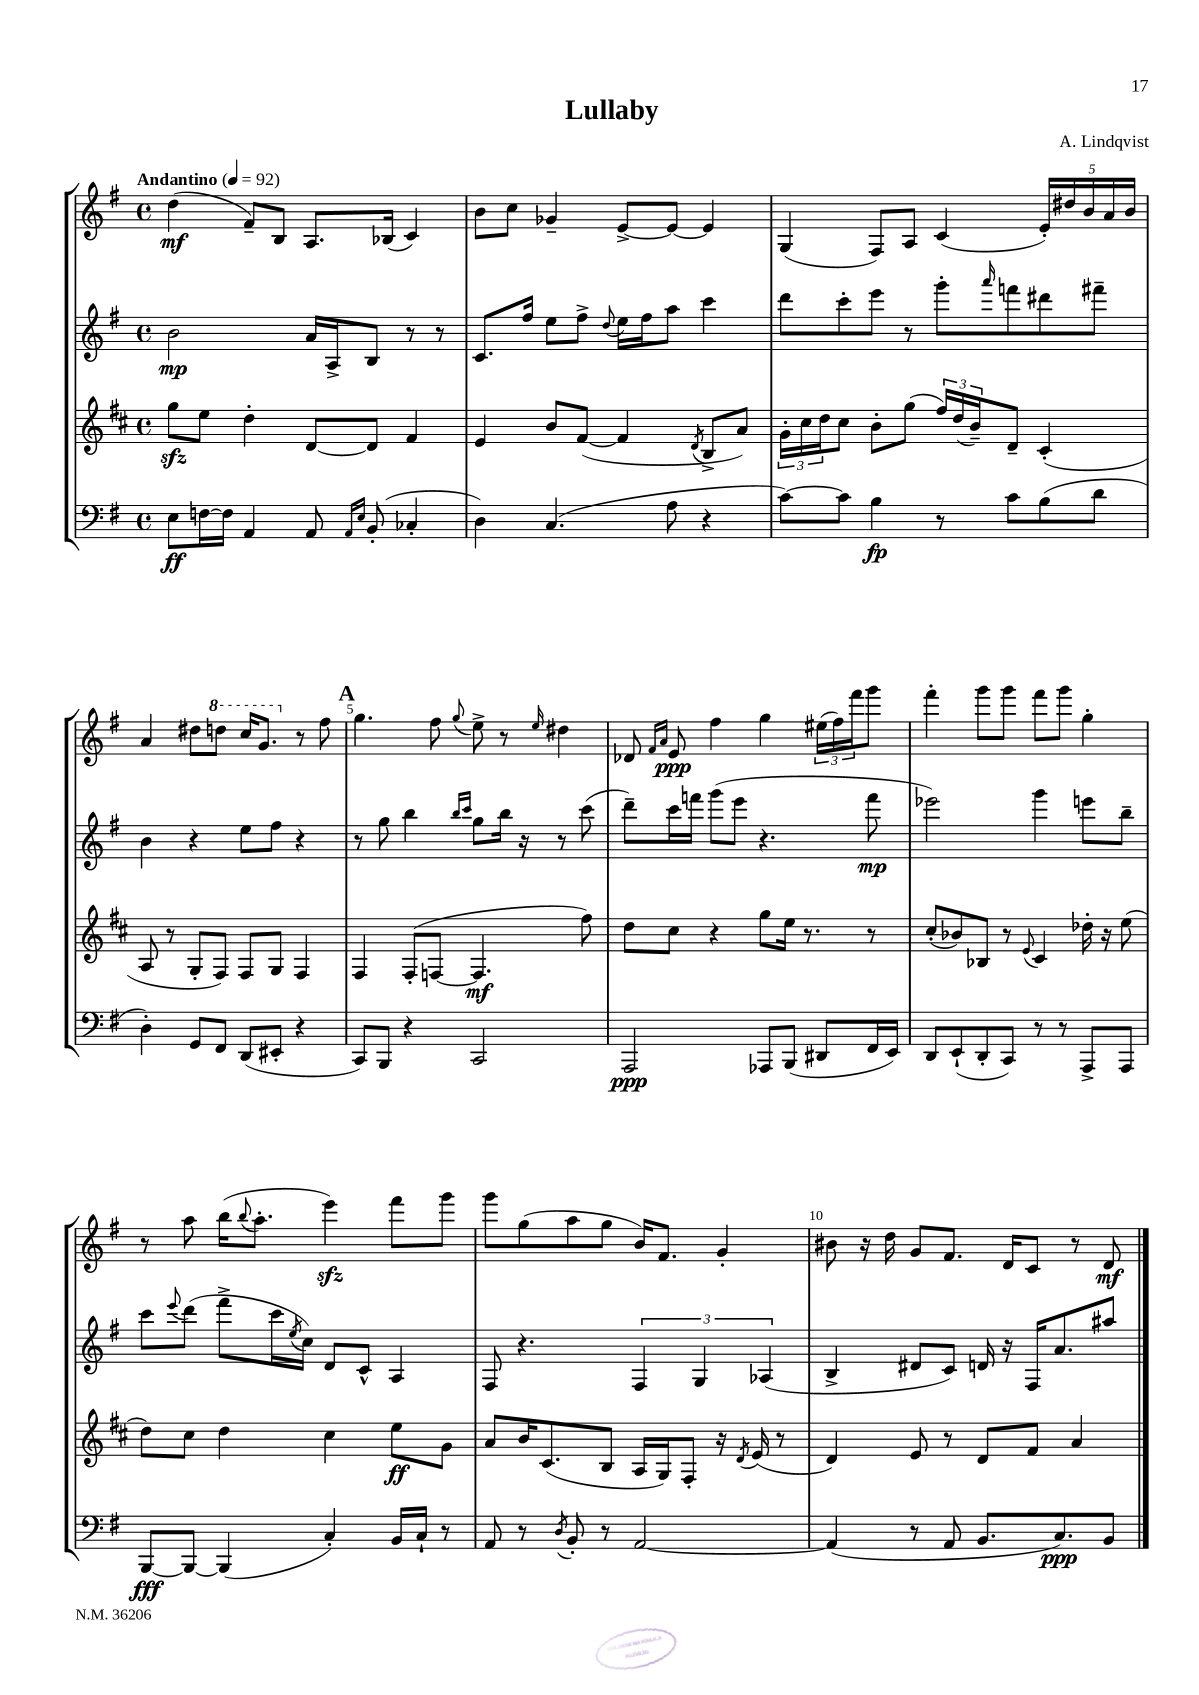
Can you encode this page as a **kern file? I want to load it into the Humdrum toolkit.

**kern	**kern	**kern	**kern
*staff4	*staff3	*staff2	*staff1
*clefF4	*clefG2	*clefG2	*clefG2
*k[f#]	*k[f#c#]	*k[f#]	*k[f#]
*M4/4	*M4/4	*M4/4	*M4/4
*met(c)	*met(c)	*met(c)	*met(c)
*MM92	*MM92	*MM92	*MM92
8E\L	8gg\L	2b\	(4dd\
[16F\L	8ee\J	.	.
16F\]JJ	.	.	.
4AA/	4dd'\	.	8f#~/L)
.	.	.	8B/J
8AA/	[8d/L	16a/LL	8.A/L
.	.	16A^/J	.
16qqAA/LL	.	.	.
16qqE/JJ	.	.	.
(8BB'/	8d/]J	8B/J	.
.	.	.	(16B-/Jk
4C-'/	4f#/	8r	4c/)
.	.	8r	.
=	=	=	=
4D\)	4e/	8.c/L	8b\L
.	.	.	8cc\J
.	.	16ff#/Jk	.
(4.C/	8b/L	8ee\L	4g-~/
.	([8f#/J	8ff#^\J	.
.	.	8qqdd/	.
.	4f#/]	16ee\LL	[8e^/L
.	.	16ff#\J	.
8A\	.	8aa\J	8e/_J
.	8qd/	.	.
4r	8B^/L	4ccc\	4e/]
.	8a/J)	.	.
=	=	=	=
[8c\L)	24g'\LL	8ddd\L	(4G/
.	24cc#\	.	.
.	24dd\J	.	.
8c\]J	8cc#\J	8ccc'\	.
4B\	8b'\L	8eee\J	8F#/L)
.	(8gg\J	8r	8A/J
8r	24ff#/LL)	8ggg'\L	(4c/
.	(24dd/	.	.
.	24b~/J)	.	.
.	.	16qqaaa/	.
8c\L	8d~/J	8fff\	.
(8B\	(4c#'/	8ddd#\	20e'/LL)
.	.	.	20dd#/
.	.	.	20b/
8d\J	.	8fff#~\J	.
.	.	.	20a/
.	.	.	20b/JJ
=	=	=	=
4D'\)	8A/	4b\	4a/
.	8r	.	.
8GG/L	8G'/L	4r	8dd#\L
8FF#/J	8F#/J)	.	8ddd\J
(8DD/L	8F#/L	8ee\L	16ccc/LK
.	.	.	8.gg/J
8EE#'/J	8G/J	8ff#\J	.
4r	4F#/	4r	8r
.	.	.	8ff#\
=	=	=	=
8CC/L)	4F#/	8r	4.gg\
8BBB/J	.	8gg\	.
4r	(8F#'/L	4bb\	.
.	[8F/J	.	8ff#\
.	.	16qqbb/LL	.
.	.	16qqccc/JJ	8qqgg/
2CC/	4.F/]	8gg\L	8ee^\
.	.	16bb\Jk	8r
.	.	16r	.
.	.	.	16qqee/
.	.	8r	4dd#\
.	8ff#\)	(8ccc\	.
=	=	=	=
2AAA/	8dd\L	8ddd~\L)	8d-/
.	.	.	16qqf#/LL
.	.	.	16qqa/JJ
.	8cc#\J	16ccc\L	8e/
.	.	16fff\JJ	.
.	4r	(8ggg\L	4ff#\
.	.	8eee\J	.
8AAA-/L	8gg\L	4.r	4gg\
(8BBB/J	16ee\Jk	.	.
.	8.r	.	.
8DD#/L	.	.	(24ee#\LL
.	.	.	24ff#\)
.	.	.	24fff#\J
16FF#/L	8r	8fff\	8ggg\J
16EE/JJ)	.	.	.
=	=	=	=
8DD/L	(8cc#'/L	2eee-\)	4fff#'\
(8EE`/	8b-/)	.	.
8DD'/	8B-/J	.	8ggg\L
8CC/J)	8r	.	8ggg\J
.	8qqe/	.	.
8r	4c#/	4ggg\	8fff#\L
8r	.	.	8ggg\J
8AAA^/L	16dd-'\	8eee\L	4gg'\
.	16r	.	.
8AAA/J	(8ee\	8bb~\J	.
=	=	=	=
[8BBB/L	8dd\L)	8ccc\L	8r
.	.	8qqeee/	.
8BBB/_J	8cc#\J	(8ddd\J	8aa\
(4BBB/]	4dd\	8fff#^\L	(16bb\LK
.	.	.	8qqbb/
.	.	.	8.aa'\J
.	.	16ccc\L	.
.	.	8qee/	.
.	.	16cc\JJ)	.
4C'/)	4cc#\	8d/L	4eee\)
.	.	8c^^/J	.
16BB/LL	8ee\L	4A/	8fff#\L
16C`/JJ	.	.	.
8r	8g\J	.	8ggg\J
=	=	=	=
8AA/	8a/L	8F#/	8ggg\L
8r	16b/K	4.r	(8gg\
.	(8.c#/	.	.
8qD/	.	.	.
8BB'/	.	.	8aa\
8r	8B/J	.	8gg\J
[2AA/	16A/LL	6F#/	16b/LK)
.	16G/J)	.	8.f#/J
.	8F#'/J	.	.
.	.	6G/	.
.	16r	.	4g'/
.	8qd/	.	.
.	(16e/	.	.
.	.	(6A-/	.
.	8r	.	.
=	=	=	=
(4AA/]	4d/)	4B^/	8b#\
.	.	.	16r
.	.	.	16dd\
8r	8e/	8d#/L	8g/L
8AA/	8r	8c/J)	8.f#/J
8.BB/L	8d/L	16d/	.
.	.	16r	16d/LK
.	8f#/J	16F#/LK	8c/J
8.C/)	.	8.a/	.
.	4a/	.	8r
8BB/J	.	8aa#/J	8d/
==	==	==	==
*-	*-	*-	*-
